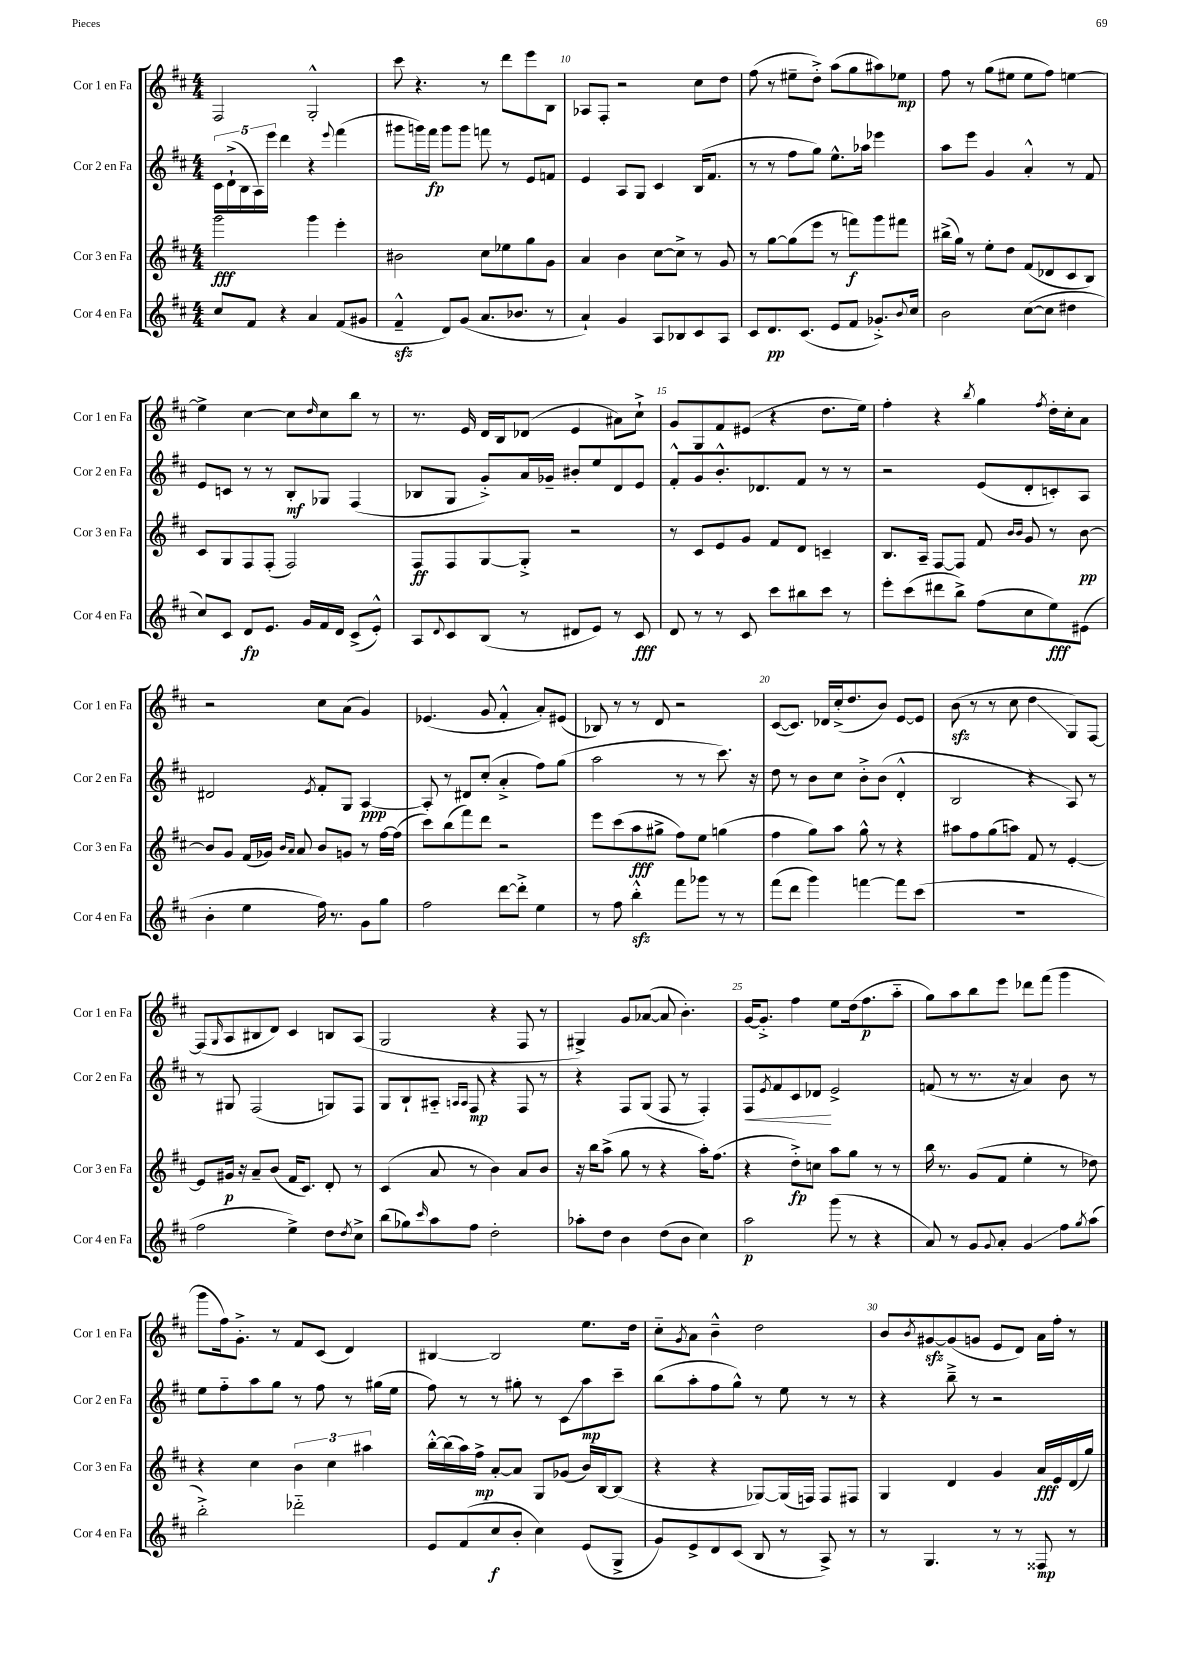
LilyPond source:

<<
\new StaffGroup <<
\new Staff = "s0" \with { instrumentName = "Cor 1 en Fa" shortInstrumentName = "Cor 1 en Fa" } {
    \clef treble \key d \major \numericTimeSignature \time 4/4
    fis2 g2-.-^ |
    cis'''8 r4. r8 d'''8 e'''8 b8 |
    aes8 fis8-. r2 cis''8 d''8 |
    fis''8( r8 eis''8-- d''8-.->) a''8( g''8 ais''8) ees''8\mp |
    fis''8 r8 g''8( eis''8 eis''8 fis''8) e''4~ |
    e''4-> cis''4~ cis''8 \grace { d''16 } cis''8 b''8 r8 |
    r8. e'16 d'16 b16 des'8( e'4 ais'8) cis''8-!-> |
    g'8 g8 fis'8 eis'8( r4 d''8. e''16) |
    fis''4-. r4 \acciaccatura { b''8 } g''4 \acciaccatura { fis''8 } d''16-. cis''16-. a'8 |
    r2 cis''8 a'8( g'4) |
    ees'4.( g'8 fis'4-.-^ a'8-.) eis'8( |
    bes8) r8 r8 d'8 r2 |
    cis'8~( cis'8.) des'16 cis''16-.->( d''8. b'8) e'8~ e'8 |
    b'8\sfz( r8 r8 cis''8 d''4\glissando g8) fis8~ |
    fis8( \grace { g16 } a8 bis8 d'8) cis'4 b8 a8( |
    g2 r4 fis8 r8 |
    gis4->) g'8 aes'8~( aes'8 b'4.-.) |
    g'16~ g'8.-.-> fis''4 e''8 d''16( fis''8.\p a''8-_ |
    g''8) a''8 b''8 e'''8 des'''8 fis'''8( g'''4 |
    g'''8 fis''16) g'8.-.-> r8 fis'8 cis'8( d'4) |
    bis4~ bis2 e''8. d''16 |
    cis''8-_ \acciaccatura { g'8 } a'8 b'4---^ d''2 |
    b'8 \acciaccatura { b'8 } gis'8~\sfz gis'8( g'8 e'8 d'8) a'16 fis''16-. r8 \bar "|." |
}
\new Staff = "s1" \with { instrumentName = "Cor 2 en Fa" shortInstrumentName = "Cor 2 en Fa" } {
    \clef treble \key d \major \numericTimeSignature \time 4/4
    \tuplet 5/4 { cis'16 d'16-!->( b16 a16) e'''16 } d'''4 r4 \appoggiatura { e'''8 } fis'''4( |
    gis'''8 g'''16) fis'''16\fp g'''8 g'''8 f'''8 r8 e'8 f'8 |
    e'4 a8 g8 cis'4 b16( fis'8. |
    r8 r8 fis''8 g''8) e''8.-^ aes''16 ees'''4 |
    a''8 e'''8 g'4 a'4-.-^ r8 fis'8 |
    e'8 c'8 r8 r8 b8-.\mf ges8 fis4( |
    bes8 g8 g'8-.->) a'16 ges'16-- bis'8-. e''8 d'8 e'8 |
    fis'8-.-^ g'8 b'8.-.-^ des'8. fis'8 r8 r8 |
    r2 e'8( d'8-. c'8-.) a8 |
    dis'2 \acciaccatura { e'8 } fis'8-. g8 a4~\ppp |
    a8-. r8 dis'8 cis''8-.( a'4-.-> fis''8) g''8( |
    a''2 r8 r8 cis'''8.) r16 |
    d''8 r8 b'8 cis''8 b'8-.-> b'8( d'4-.-^ |
    b2 r4 a8) r8 |
    r8 gis8 fis2( g8) fis8 |
    g8 b8-! ais8-_ \grace { a16 a16 } fis8\mp r4 fis8 r8 |
    r4 fis8 g8( fis8 r8 fis4-.) |
    fis8\< \acciaccatura { e'8 } fis'8 cis'8 des'8\! e'2-> |
    f'8( r8 r8. r16 a'4) b'8 r8 |
    e''8 fis''8-_ a''8 g''8 r8 fis''8 r8 gis''16( e''16 |
    fis''8) r8 r8 gis''8-. r8 cis'8\glissando a''8\mp cis'''8-- |
    b''8( a''8-. fis''8 g''8-^) r8 e''8 r8 r8 |
    r4 b''8---> r8 r2 \bar "|." |
}
\new Staff = "s2" \with { instrumentName = "Cor 3 en Fa" shortInstrumentName = "Cor 3 en Fa" } {
    \clef treble \key d \major \numericTimeSignature \time 4/4
    g'''2\fff g'''4 e'''4-. |
    bis'2 cis''8 ees''8 g''8 g'8 |
    a'4 b'4 cis''8~ cis''8-> r8 g'8 |
    r8 g''8~ g''8( e'''8 r8 f'''8\f) g'''8 fis'''8 |
    bis''16->( g''16) r8 e''8-. d''8 fis'8( des'8 cis'8 b8) |
    cis'8 g8 fis8 fis8-.( fis2) |
    fis8\ff fis8 g8~ g8-.-> r2 |
    r8 cis'8 e'8 g'8 fis'8 d'8 c'4-- |
    b8. a16-- fis8~ fis8 fis'8 \grace { b'16 b'16 } g'8 r8 b'8~\pp |
    b'8 g'8 fis'16( ges'16) \grace { b'16 a'16 } a'8 b'8 g'8 r8 fis''16~ fis''16( |
    cis'''8) b''8( fis'''8) d'''8 r2 |
    e'''8 cis'''8( a''8\fff gis''8-> fis''8) e''8 g''4( |
    fis''4 g''8) a''8 g''8-^ r8 r4 |
    ais''8 fis''8 g''8( a''8) fis'8 r8 e'4~-. |
    e'8 gis'16\p r16 a'8-- b'8( fis'16 cis'8.) d'8-. r8 |
    cis'4( a'8 r8 b'4) a'8 b'8 |
    r16 b''16 a''8->( g''8 r8 r4 a''16-.) fis''8.( |
    r4 d''8-.->\fp) c''8 a''8 g''8 r8 r8 |
    b''16 r8. g'8( fis'8 e''4-. r8 des''8) |
    r4 cis''4 \tuplet 3/2 { b'4 cis''4 ais''4 } |
    b''16~-.-^ b''16( a''16) fis''16->\mp a'8~-. a'8 g8 ges'8( b'16) b16~ b8( |
    r4 r4 ges8~) ges16( f16) f8 fis8 |
    g4 d'4 g'4 a'16\fff e'16 d'16( g''16) \bar "|." |
}
\new Staff = "s3" \with { instrumentName = "Cor 4 en Fa" shortInstrumentName = "Cor 4 en Fa" } {
    \clef treble \key d \major \numericTimeSignature \time 4/4
    cis''8 fis'8 r4 a'4 fis'8( gis'8 |
    fis'4---^\sfz d'8) g'8( a'8. bes'8. r8 |
    a'4-!) g'4 a8 bes8 cis'8 a8 |
    cis'8 d'8.\pp cis'8.( e'8 fis'8 ges'8.-.->) \appoggiatura { b'8 } cis''16 |
    b'2 cis''8~( cis''8 dis''4 |
    cis''8) cis'8 d'8\fp e'8. g'16 fis'16 d'16 cis'8->( e'8-.-^) |
    a8 \appoggiatura { d'8 } cis'8 b8( r8 dis'8 e'8) r8 cis'8\fff |
    d'8 r8 r8 cis'8 cis'''8 bis''8 cis'''8 r8 |
    e'''8-. cis'''8( dis'''8 b''8->) fis''8( cis''8 e''8\fff) eis'8( |
    b'4-. e''4 fis''16) r8. g'8 g''8 |
    fis''2 d'''8~ d'''8-.-> e''4 |
    r8 fis''8 b''4-.-^\sfz fis'''8 ges'''8 r8 r8 |
    fis'''8( d'''8 g'''4) f'''4~ f'''8 cis'''8( |
    R1 |
    fis''2 e''4->) d''8 \acciaccatura { d''8 } cis''8-> |
    b''8( ges''8) \grace { cis'''16 } a''8 fis''8 d''2-. |
    aes''8-. d''8 b'4 d''8( b'8 cis''4) |
    a''2\p g'''8( r8 r4 |
    a'8) r8 g'8 \appoggiatura { g'8 } a'8-. g'4\glissando fis''8 \acciaccatura { g''8 } a''8( |
    b''2-.->) des'''2-_ |
    e'8 fis'8( cis''8\f b'8-. cis''4) e'8( g8-> |
    g'8) e'8-> d'8 cis'8( b8 r8 a8->) r8 |
    r8 g4. r8 r8 fisis8\mp r8 \bar "|." |
}
>>
>>
\layout { \context { \Score currentBarNumber = #8 \override BarNumber.break-visibility = ##(#f #t #t) barNumberVisibility = #(every-nth-bar-number-visible 5) } }
